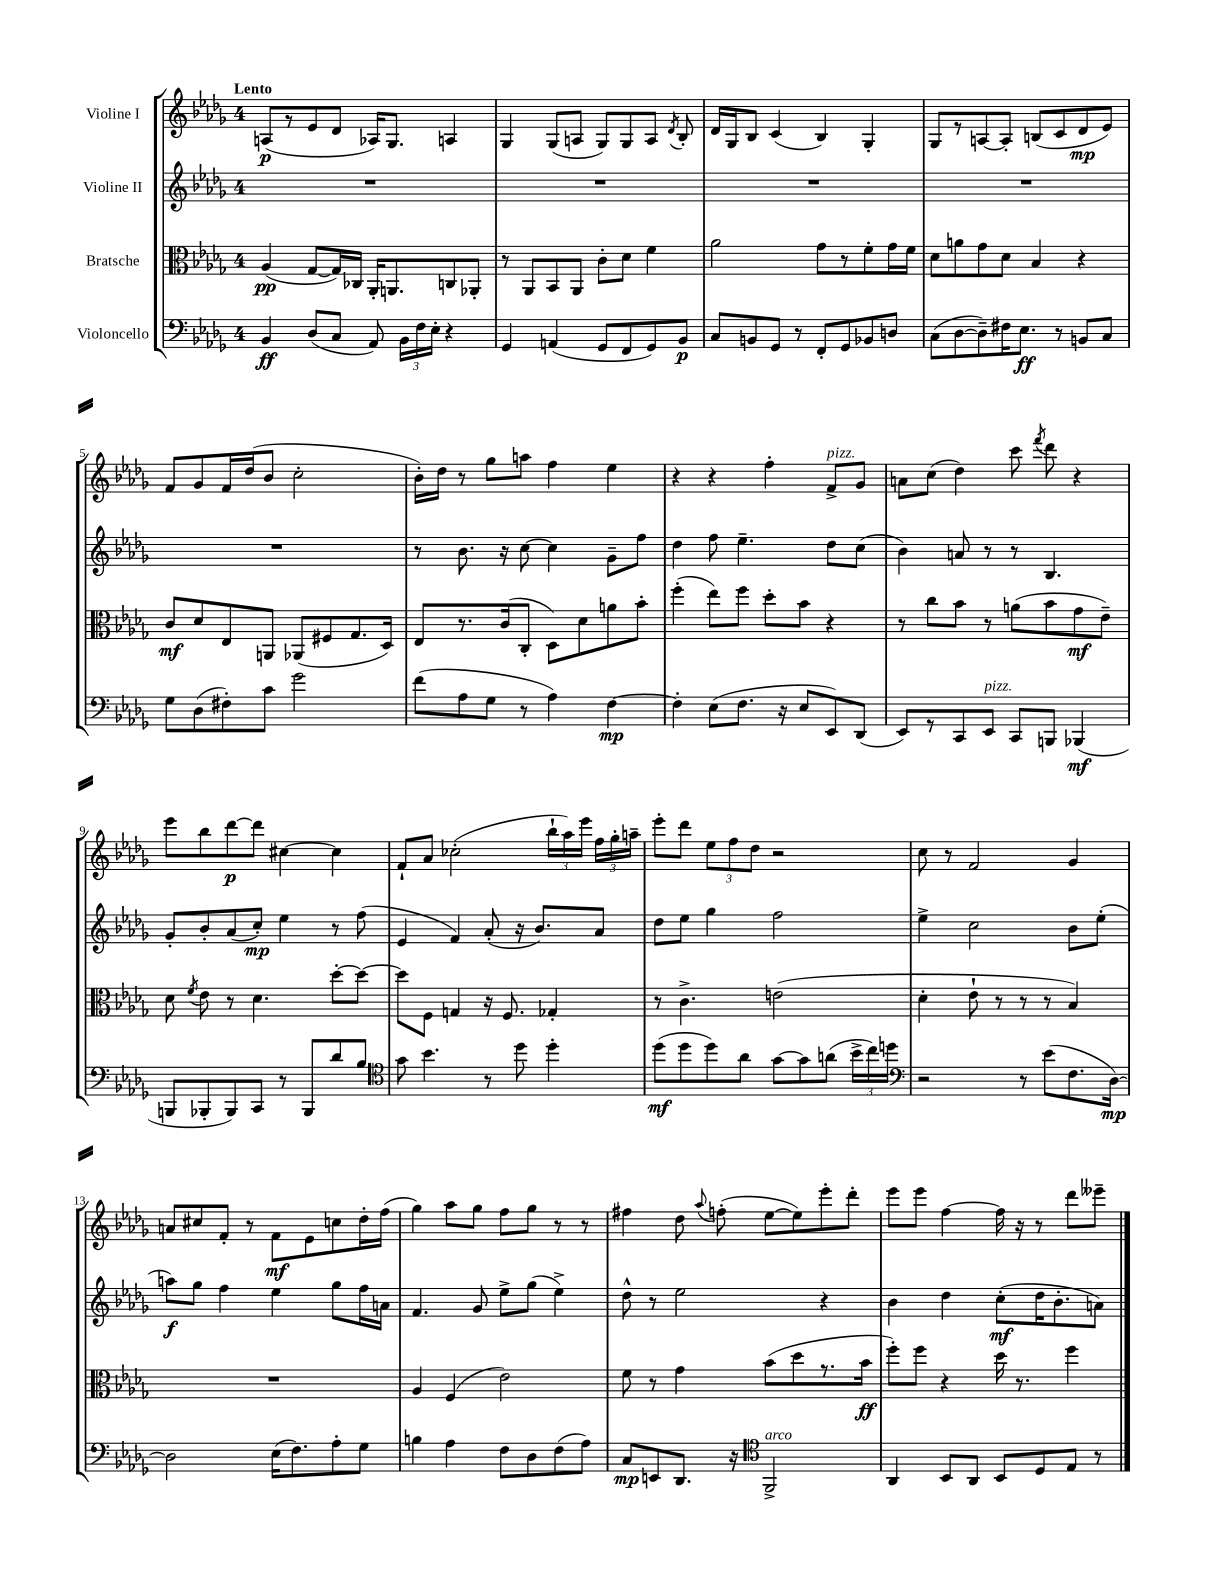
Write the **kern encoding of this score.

**kern	**kern	**kern	**kern
*staff4	*staff3	*staff2	*staff1
*clefF4	*clefC3	*clefG2	*clefG2
*k[b-e-a-d-g-]	*k[b-e-a-d-g-]	*k[b-e-a-d-g-]	*k[b-e-a-d-g-]
*M4/4	*M4/4	*M4/4	*M4/4
4BB-/	(4A-/	1r	(8A/L
.	.	.	8r
(8D-/L	[8G-/L	.	8e-/
8C/J	16G-/]L)	.	8d-/J
.	16C-/JJ	.	.
8AA-/)	16AA-'/LK	.	16A-/LK)
.	8.AA/	.	8.G-/J
24BB-\LL	.	.	.
24F\	.	.	.
24E-'\JJ	.	.	.
4r	8C/	.	4A/
.	8AA-'/J	.	.
=	=	=	=
4GG-/	8r	1r	4G-/
.	8AA-/L	.	.
(4AA/	8BB-/	.	(8G-/L
.	8AA-/J	.	8A/J
8GG-/L	8c'\L	.	8G-/L)
8FF/	8d-\J	.	8G-/
8GG-/)	4f\	.	8A/J
.	.	.	8qd-/
8BB-/J	.	.	8B-'/
=	=	=	=
8C/L	2a-\	1r	16d-/LL
.	.	.	16G-/J
8BB/	.	.	8B-/J
8GG-/J	.	.	(4c/
8r	.	.	.
8FF'/L	8g-\L	.	4B-/)
8GG-/	8r	.	.
8BB-/	8f'\	.	4G-'/
8D/J	16g-\L	.	.
.	16f\JJ	.	.
=	=	=	=
(8C\L	8d-\L	1r	8G-/L
[8D-\	8a\	.	8r
8D-~\])	8g-\	.	[8A/
16F#\K	8d-\J	.	8A'/]J
8.E-\J	.	.	.
.	4B-/	.	(8B/L
8r	.	.	8c/
8BB/L	4r	.	8d-/
8C/J	.	.	8e-/J)
=	=	=	=
8G-\L	8c/L	1r	8f/L
(8D-\	8d-/	.	8g-/
8F#'\)	8E-/	.	16f/L
.	.	.	(16dd-/J
8c\J	8AA/J	.	8b-/J
2g-\	(8AA-/L	.	2cc'\
.	8F#/	.	.
.	8.G-/	.	.
.	16D-/Jk)	.	.
=	=	=	=
(8f\L	8E-/L	8r	16b-'\LL)
.	.	.	16dd-\JJ
8A-\	8.r	8.b-\	8r
8G-\J	.	.	8gg-\L
.	(16c/k	16r	.
8r	8C'/J	[8cc\	8aa\J
4A-\)	8D-\L)	4cc\]	4ff\
.	8d-\	.	.
[4F\	8a\	8g-~\L	4ee-\
.	8b-'\J	8ff\J	.
=	=	=	=
4F'\]	(4ff'\	4dd-\	4r
(8E-\L	8ee-\L)	8ff\	4r
8.F\J	8ff\J	4.ee-~\	.
.	8dd-'\L	.	4ff'\
16r	.	.	.
8E-/L	8b-\J	.	.
8EE-/)	4r	8dd-\L	8f^/L
(8DD-/J	.	(8cc\J	8g-/J
=	=	=	=
8EE-/L)	8r	4b-\)	8a\L
8r	8cc\L	.	(8cc\J
8CC/	8b-\J	8a/	4dd-\)
8EE-/J	8r	8r	.
8CC/L	(8a\L	8r	8ccc\
.	.	.	8qfff/
8BBB/J	8b-\	4.B-/	8ddd-\
(4BBB-/	8g-\	.	4r
.	8e-~\J)	.	.
=	=	=	=
8BBB/L	8d-\	8g-'/L	8eee-\L
.	8qf/	.	.
8BBB-'/	8e-\	8b-'/	8bb-\
8BBB-/)	8r	(8a-/	[8ddd-\
8CC/J	4.d-\	8cc'/J)	8ddd-\]J
8r	.	4ee-\	[4cc#\
8BBB-/L	.	.	.
8d-/	[8dd-'\L	8r	4cc#\]
8B-/J	8dd-\_J	(8ff\	.
=	=	=	=
*clefC4	*	*	*
8g-\	8dd-\]L	4e-/	8f`/L
4.b-\	8F\J	.	8a-/J
.	4G/	4f/)	(2cc-'\
8r	16r	(8a-'/	.
.	8.F/	.	.
8dd-\	.	16r	.
.	.	8.b-/L)	.
4dd-'\	4G-'/	.	24bb-`\LL
.	.	.	24aa-\)
.	.	.	24eee-\JJ
.	.	8a-/J	24ff\LL
.	.	.	24gg-'\
.	.	.	24aa~\JJ
=	=	=	=
(8dd-\L	8r	8dd-\L	8eee-'\L
8dd-\	4.c^\	8ee-\J	8ddd-\J
8dd-\)	.	4gg-\	12ee-\L
.	.	.	12ff\
8a-\J	.	.	.
.	.	.	12dd-\J
[8g-\L	(2e\	2ff\	2r
8g-\]	.	.	.
(8a\J	.	.	.
24b-^\LL	.	.	.
24cc\)	.	.	.
24dd\JJ	.	.	.
=	=	=	=
*clefF4	*	*	*
2r	4d-'\	4ee-^\	8cc\
.	.	.	8r
.	8e-`\	2cc\	2f/
.	8r	.	.
8r	8r	.	.
(8e-\L	8r	.	.
8.F\	4B-/)	8b-\L	4g-/
.	.	(8ee-'\J	.
[16D-\Jk)	.	.	.
=	=	=	=
2D-\]	1r	8aa\L)	8a/L
.	.	8gg-\J	8cc#/
.	.	4ff\	8f'/J
.	.	.	8r
(16E-\LK	.	4ee-\	8f\L
8.F\)	.	.	.
.	.	.	8e-\
8A-'\	.	8gg-\L	8cc\
8G-\J	.	16ff\L	16dd-'\L
.	.	16a\JJ	(16ff\JJ
=	=	=	=
4B\	4A-/	4.f/	4gg-\)
4A-\	(4F/	.	8aa-\L
.	.	8g-/	8gg-\J
8F\L	2e-\)	8ee-^\L	8ff\L
8D-\	.	(8gg-\J	8gg-\J
(8F\	.	4ee-^\)	8r
8A-\J)	.	.	8r
=	=	=	=
8C/L	8f\	8dd-^^\	4ff#\
8EE/	8r	8r	.
8.DD-/J	4g-\	2ee-\	8dd-\
.	.	.	8qqaa-/
.	.	.	(8ff'\
16r	.	.	.
*clefC4	*	*	*
2FF^/	(8b-\L	.	[8ee-\L
.	8dd-\	.	8ee-\])
.	8.r	4r	8eee-'\
.	.	.	8ddd-'\J
.	16b-\Jk	.	.
=	=	=	=
4AA-/	8ff'\L)	4b-\	8eee-\L
.	8ff\J	.	8eee-\J
8BB-/L	4r	4dd-\	[4ff\
8AA-/J	.	.	.
8BB-/L	16dd-\	(8cc'\L	16ff\]
.	8.r	.	16r
8D-/	.	16dd-\K	8r
.	.	8.b-'\	.
8E-/J	4ff\	.	8ddd-\L
8r	.	8a\J)	8eee--~\J
==	==	==	==
*-	*-	*-	*-
